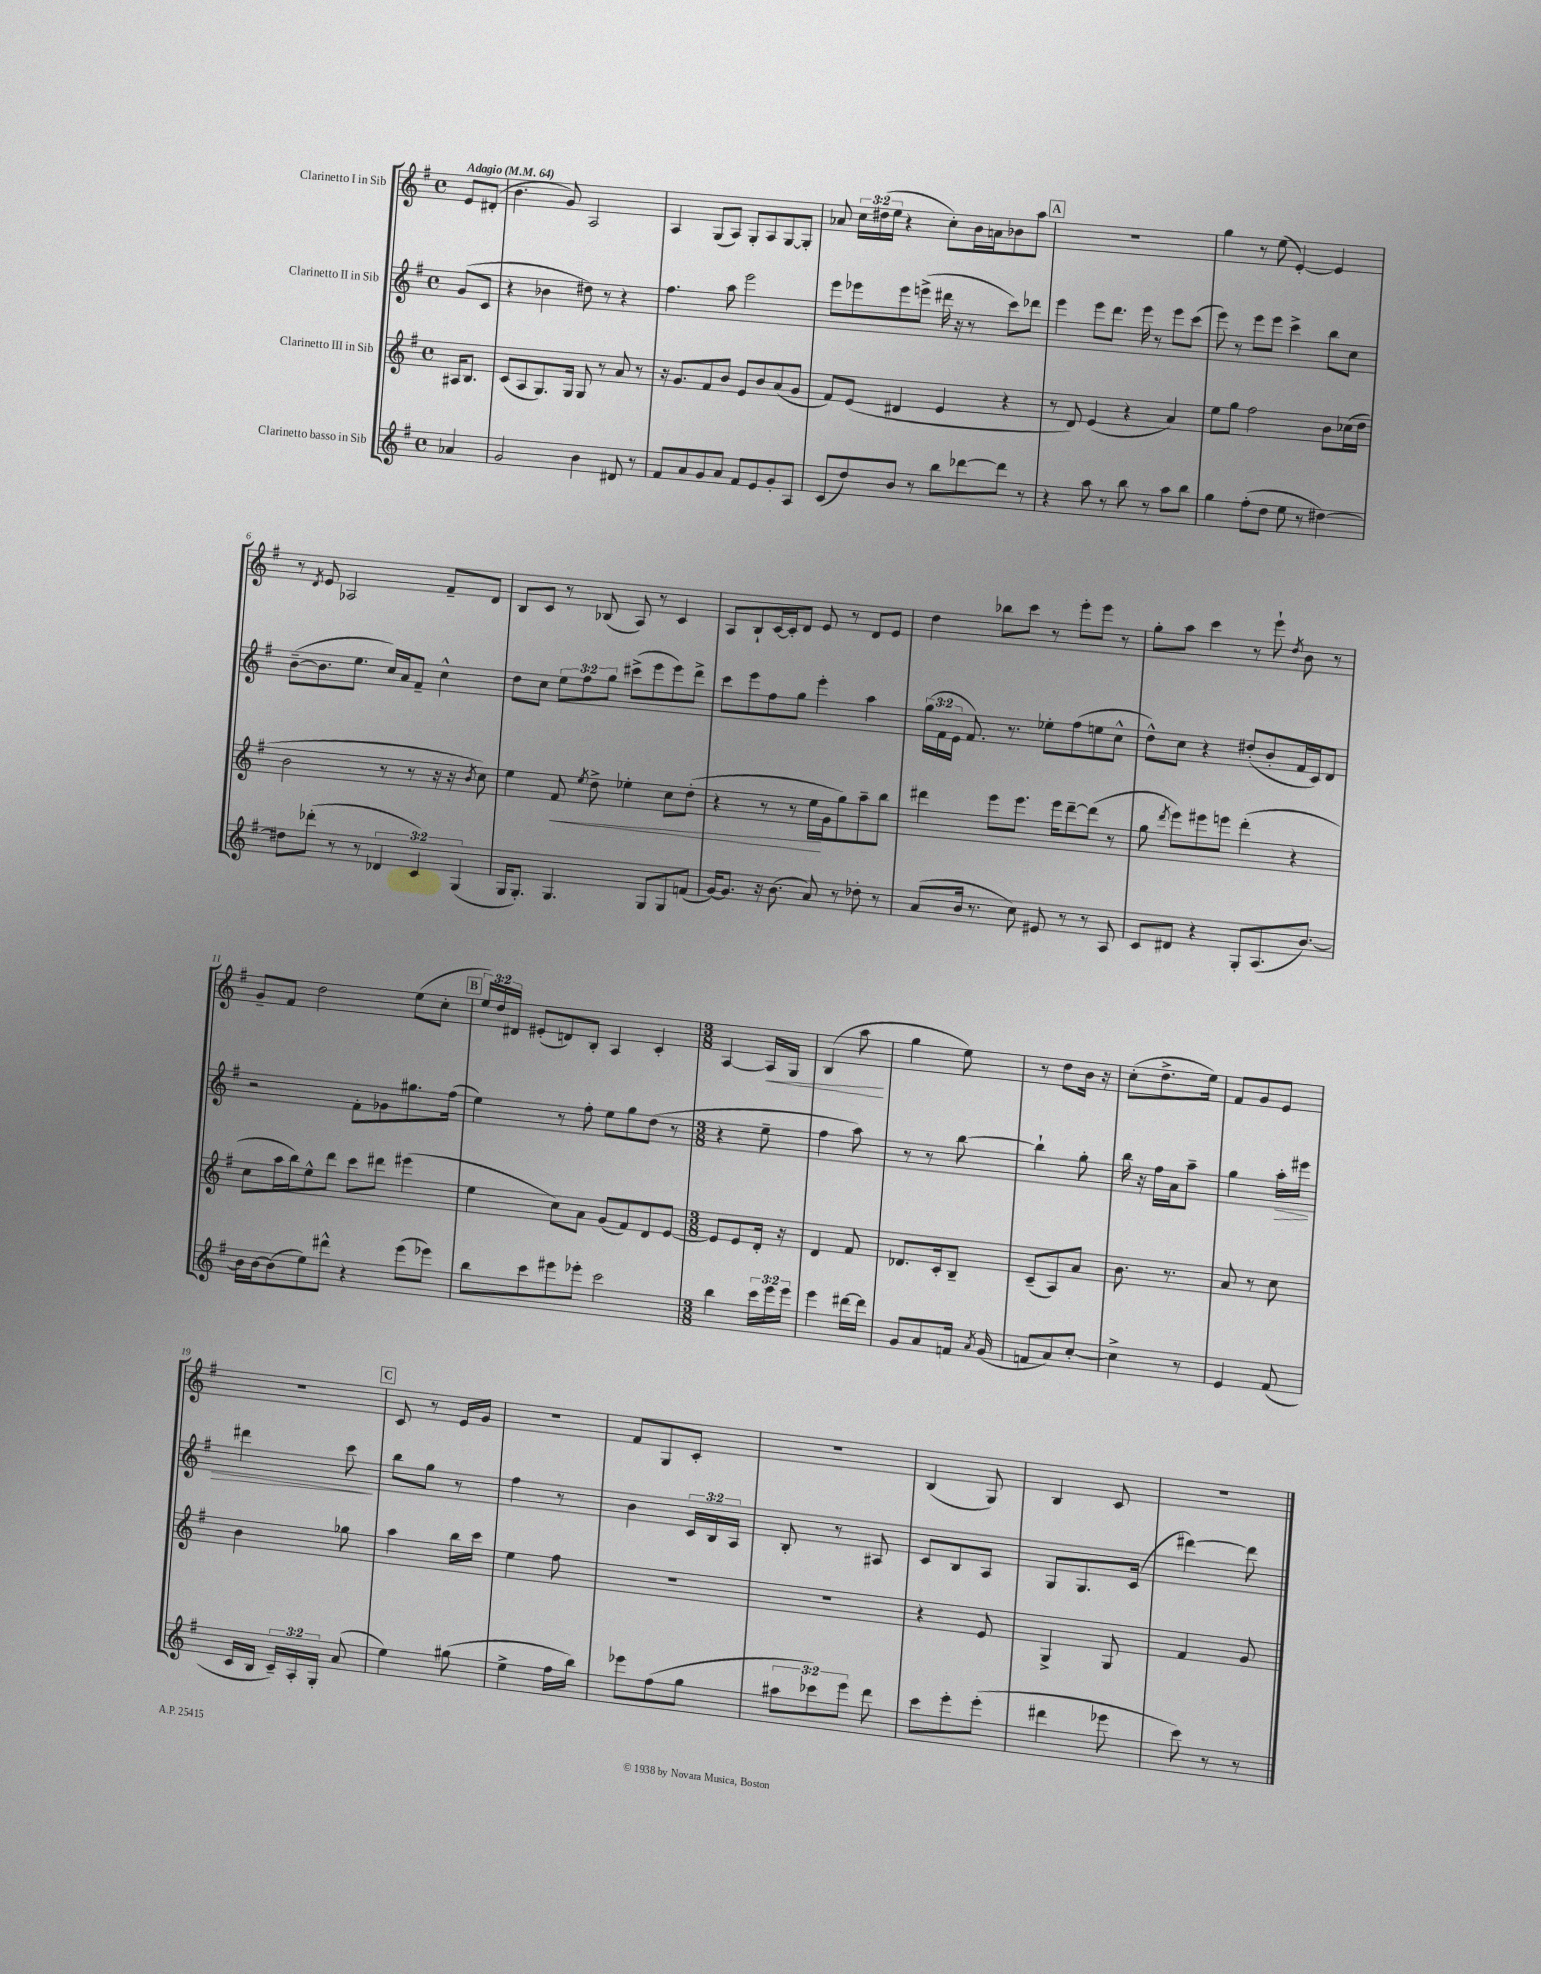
<<
\new StaffGroup <<
\new Staff = "s0" \with { instrumentName = "Clarinetto I in Sib" } {
    \clef treble \key g \major \defaultTimeSignature \time 4/4 \override Staff.TupletNumber.text = #tuplet-number::calc-fraction-text \partial 4 \tempo "Adagio" 4 = 64
    \autoBeamOff e'8[ dis'8]-.( |
    b'4. g'8) a2 |
    a4 g8[( a8]) g8[-. a8 g8~ g8]-. |
    aes'8 \tuplet 3/2 { c''16[ dis''16( e''16] } r4 c''8[-.) b'16 a'16 bes'8 a''8] |
    \mark \markup { \box "A" } R1 |
    g''4 r8 e''8( e'4~-.) e'4 |
    r8 \acciaccatura { d'8 } e'8 aes2 fis'8[-- d'8] |
    b8[ c'8] r8 bes8( a8) r8 c'4 |
    a8[ b8-! c'16~ c'16-. d'8] e'8 r8 d'8[ e'8] |
    d''4 bes''8[ c'''8] r8 e'''8[-. e'''8] r8 |
    g''8[-. a''8] c'''4 r8 e'''8-! \acciaccatura { d''8 } b'8 r8 |
    g'8[-- fis'8] d''2 e''8[( c''8]-. |
    \mark \markup { \box "B" } \tuplet 3/2 { e''16[) d''16 dis'16] } eis'8[-.( d'8) b8]-. a4 c'4-. |
    \numericTimeSignature \time 3/8 a4~ a16[\< g16] |
    b4( a''8\! |
    g''4 e''8) |
    r8 d''8[ b'16] r16 |
    c''8[-.( d''8.-> e''16]) |
    fis'8[ g'8 e'8] |
    R4. |
    \mark \markup { \box "C" } c'8 r8 e'16[ g'16] |
    R4. |
    fis'8[ g8 c'8]-. |
    r4. |
    b4( g8) |
    b4 c'8 |
    R4. \bar "|." |
}
\new Staff = "s1" \with { instrumentName = "Clarinetto II in Sib" } {
    \clef treble \key g \major \defaultTimeSignature \time 4/4 \override Staff.TupletNumber.text = #tuplet-number::calc-fraction-text \partial 4
    \autoBeamOff g'8[( c'8] |
    r4 bes'4 dis''8) r8 r4 |
    fis''4. a''8 e'''2 |
    e'''8[ ees'''8 ees'''8 e'''8]->( dis'''16 r16 r8 c'''8[) des'''8] |
    \mark \markup { \box "A" } e'''4 e'''8[ d'''8.] e'''16 r8 e'''8[ c'''8]( |
    e'''8) r8 e'''8[ e'''8] c'''4-> b''8[ c''8] |
    b'8[~--( b'8. e''8.] c''16[) a'16 fis'8]-- c''4-^ |
    d''8[ c''8] \tuplet 3/2 { e''8[ fis''8 g''8] } cis'''8[->( e'''8 e'''8) d'''8]-> |
    c'''8[ e'''8 fis''8 g''8] e'''4-. a''4 |
    \tuplet 3/2 { g''16[( fis'16 e'16] } fis'8.) r8. ees''8[-. fis''8( e''8 c''8]-^ |
    d''8[-^) c''8] r4 dis''8[-.( b'8-. fis'16 c'16) d'8] |
    r2 fis'8[-. ges'8 gis''8. fis''16]( |
    \mark \markup { \box "B" } e''4) r8 fis''8-. e''8[ g''8 d''8]( r8 |
    \numericTimeSignature \time 3/8 r4 e''8-- |
    fis''4 a''8) |
    r8 r8 b''8~ |
    b''4-! g''8-. |
    b''16 r16 fis''16[ a'16 a''8]-- |
    g''4 a''16[-.\> eis'''16] |
    dis'''4 c'''8\! |
    \mark \markup { \box "C" } b''8[ g''8] r8 |
    fis''4 r8 |
    b'4 \tuplet 3/2 { c'16[ b16 a16] } |
    b8-. r8 ais8 |
    c'8[ b8 a8] |
    g8[ g8. c'16]( |
    dis'''4~) dis'''8 \bar "|." |
}
\new Staff = "s2" \with { instrumentName = "Clarinetto III in Sib" } {
    \clef treble \key g \major \defaultTimeSignature \time 4/4 \partial 4
    \autoBeamOff ais16[ b8.] |
    c'8[( a8 g8.) g16] g8 r8 a'8 r8 |
    r16 g'8.[ fis'8 b'8] e'8[ b'8 a'8( g'8] |
    fis'8[) e'8]( dis'4 e'4 r4 |
    \mark \markup { \box "A" } r8 d'8) e'4( r4 a'4) |
    e''8[ g''8] fis''2 b'8[ ces''16( d''16] |
    b'2 r8 r8 r16 r16 \acciaccatura { b'8 } c''8) |
    e''4 fis'8\< \acciaccatura { e''8 } d''8-> ees''4-. c''8[ d''8]-.( |
    r4 r8 r8 e''16[\! g'16 g''8) a''8-- b''8] |
    dis'''4 e'''8[ e'''8.] e'''16[ dis'''8~-- dis'''8]( r8 |
    g''8 \acciaccatura { d'''8 } e'''8[) eis'''8 e'''8] d'''4-.( r4 |
    c''8[ a''16 b''16) e''8-^ d'''8] c'''8[ dis'''8] eis'''4( |
    \mark \markup { \box "B" } e''4 c''8[) a'8] g'8[( fis'8) d'8 e'8]~ |
    \numericTimeSignature \time 3/8 e'8[ e'8 d'16]-. r16 |
    d'4 fis'8 |
    des'8.[ c'16-. b8]-- |
    c'8[--( a8) a'8] |
    b'8. r8. |
    a'8 r8 c''8 |
    b'4 ges''8 |
    \mark \markup { \box "C" } a''4 b''16[ c'''16] |
    e''4 fis''8 |
    R4. |
    R4. |
    r4 e'8 |
    g4-> g8 |
    fis'4 g'8 \bar "|." |
}
\new Staff = "s3" \with { instrumentName = "Clarinetto basso in Sib" } {
    \clef treble \key g \major \defaultTimeSignature \time 4/4 \override Staff.TupletNumber.text = #tuplet-number::calc-fraction-text \partial 4
    \autoBeamOff aes'4 |
    g'2 b'4 dis'8 r8 |
    fis'8[ a'8 g'8 a'8] fis'8[ e'8 g'8-. a8] |
    c'8[( d''8) b'8] r8 b''8[ des'''8~ des'''8] r8 |
    \mark \markup { \box "A" } r4 a''8 r8 b''8 r8 a''8[ b''8] |
    g''4 fis''8[-.( d''8] e''8 r8 dis''4~) |
    dis''8[ des'''8]-.( r8 r8 \tuplet 3/2 { des'4 c'4) g4( } |
    g16[ g8.]-.) g4. g8[ g8 f'8]( |
    g'16[~) g'8.] r16 b'8.( a'8) r8 des''8-. r8 |
    a'8[( b'16] r8. c''8) eis'8 r8 r8 a8 |
    c'8[ dis'8] r4 g8[-. a8.( b'8.]~) |
    b'16[ b'16~ b'8( e''8) dis'''8]-^ r4 e'''8[( ees'''8]) |
    \mark \markup { \box "B" } b''8[ c'''8 eis'''8 ees'''8]-. c'''2 |
    \numericTimeSignature \time 3/8 b''4 \tuplet 3/2 { c'''16[ e'''16 e'''16] } |
    e'''4 dis'''16[~ dis'''16] |
    g'8[ a'8 f'16] \acciaccatura { a'8 } g'16( |
    f'8[ a'8) c''8]~-. |
    c''4-> r8 |
    e'4 fis'8( |
    c'16[ b16] \tuplet 3/2 { c'16[--) a16-. g16]-. } a'8( |
    \mark \markup { \box "C" } e''4) gis''8( |
    e''4-> fis''16[ b''16]) |
    ees'''8[ fis''8( g''8] |
    \tuplet 3/2 { ais''8[ ces'''8) e'''8] } d'''8 |
    c'''8[ e'''8-. e'''8]-.( |
    dis'''4 ees'''8 |
    c'''8) r8 r8 \bar "|." |
}
>>
>>
